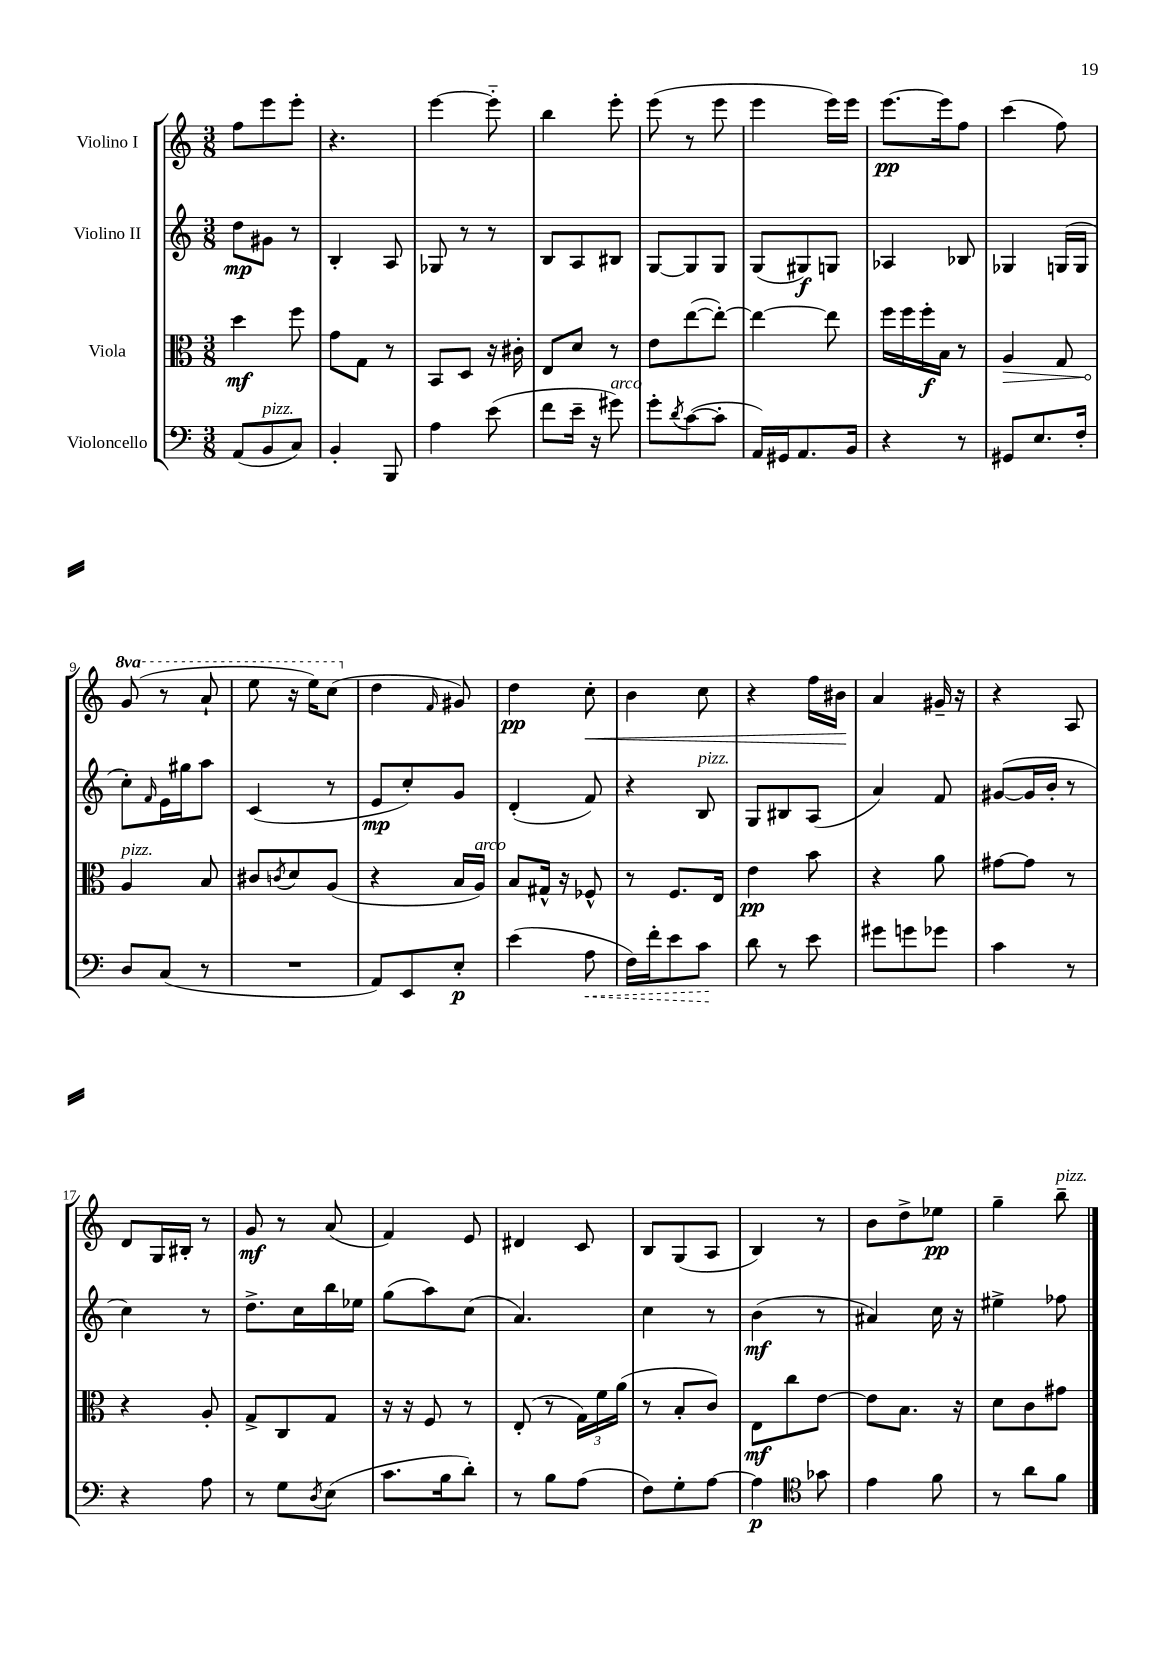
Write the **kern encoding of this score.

**kern	**dynam	**kern	**dynam	**kern	**dynam	**kern	**dynam
*part4	*part4	*part3	*part3	*part2	*part2	*part1	*part1
*staff4	*staff4	*staff3	*staff3	*staff2	*staff2	*staff1	*staff1
*I"Violoncello	*	*I"Viola	*	*I"Violino II	*	*I"Violino I	*
*clefF4	*	*clefC3	*	*clefG2	*	*clefG2	*
*k[]	*	*k[]	*	*k[]	*	*k[]	*
*M3/8	*	*M3/8	*	*M3/8	*	*M3/8	*
=1	=1	=1	=1	=1	=1	=1	=1
(8AA/L	.	4dd\	mf	8dd\L	mp	8ff\L	.
!LO:TX:a:i:t=pizz.	!	!	!	!	!	!	!
8BB/	.	.	.	8g#X\J	.	8eee\	.
8C/J)	.	8ff\	.	8r	.	8eee'\J	.
=2	=2	=2	=2	=2	=2	=2	=2
4BB'/	.	8g\L	.	4B'/	.	4.r	.
.	.	8G\J	.	.	.	.	.
8BBB/	.	8r	.	8A/	.	.	.
=3	=3	=3	=3	=3	=3	=3	=3
4A\	.	8BB/L	.	8G-X/	.	[4eee\	.
.	.	8D/J	.	8r	.	.	.
(8e\	.	16r	.	8r	.	8eee\]	.
.	.	16c#X'\	.	.	.	.	.
=4	=4	=4	=4	=4	=4	=4	=4
8f\L	.	8E/L	.	8B/L	.	4bb\	.
16e~\Jk	.	8d/J	.	8A/	.	.	.
16r	.	.	.	.	.	.	.
!LO:TX:a:i:t=arco	!	!	!	!	!	!	!
8g#X\)	.	8r	.	8B#X/J	.	8eee'\	.
=5	=5	=5	=5	=5	=5	=5	=5
8g'\L	.	8e\L	.	[8G/L	.	(8eee\	.
8qd/	.	.	.	.	.	.	.
([8c\	.	([8ee\	.	8G/]	.	8r	.
8c'\J]	.	8ee'\J_)	.	8G/J	.	8eee\	.
=6	=6	=6	=6	=6	=6	=6	=6
16AA/LL)	.	4ee\_	.	(8G/L	.	4eee\	.
16GG#X/J	.	.	.	.	.	.	.
8.AA/	.	.	.	8G#X/)	f	.	.
.	.	8ee\]	.	8Gn/J	.	16eee\LL)	.
16BB/Jk	.	.	.	.	.	16eee\JJ	.
=7	=7	=7	=7	=7	=7	=7	=7
4r	.	16ff\LL	.	4A-X/	.	[8.eee\L	pp
.	.	16ff\	.	.	.	.	.
.	.	16ff'\	f	.	.	.	.
.	.	16B\JJ	.	.	.	16eee\k]	.
8r	.	8r	.	8B-X/	.	8ff\J	.
=8	=8	=8	=8	=8	=8	=8	=8
!	!	!	!LO:HP:b	!	!	!	!
8GG#X/L	.	4A/	>	4G-X/	.	(4ccc\	.
8.E/	.	.	.	.	.	.	.
.	.	8G/	.	(16Gn/LL	.	8ff\)	.
16F'/Jk	.	.	.	16G/JJ	.	.	.
!!LO:LB:g=z
=9	=9	=9	=9	=9	=9	=9	=9
*	*	*	*	*	*	*8va	*
!	!	!LO:TX:a:i:t=pizz.	!	!	!	!	!
8D/L	.	4A/	.	8cc'\L)	.	(8gg/	.
.	.	.	.	16qqf/	.	.	.
(8C/J	.	.	.	16e\L	.	8r	.
.	.	.	.	16gg#X\J	.	.	.
8r	.	8B/	]	8aa\J	.	8aa`/	.
=10	=10	=10	=10	=10	=10	=10	=10
4.r	.	8c#X/L	.	(4c/	.	8eee\	.
.	.	8qcn/	.	.	.	.	.
.	.	8d/	.	.	.	16r	.
.	.	.	.	.	.	16eee\KL)	.
.	.	(8A/J	.	8r	.	(8ccc\J	.
=11	=11	=11	=11	=11	=11	=11	=11
*	*	*	*	*	*	*X8va	*
8AA/L)	.	4r	.	8e/L	mp	4dd\	.
8EE/	.	.	.	8cc'/)	.	.	.
.	.	.	.	.	.	16qqf/	.
8E'/J	p	16B/LL	.	8g/J	.	8g#X/)	.
!	!	!LO:TX:a:i:t=arco	!	!	!	!	!
.	.	16A/JJ)	.	.	.	.	.
=12	=12	=12	=12	=12	=12	=12	=12
(4e\	.	8B/L	.	(4d'/	.	4dd\	pp
.	.	16G#X^^/Jk	.	.	.	.	.
.	.	16r	.	.	.	.	.
!	!LO:HP:b	!	!	!	!	!	!LO:HP:b
8A\	<	8F-X^^/	.	8f/)	.	8cc'\	<
=13	=13	=13	=13	=13	=13	=13	=13
16F\LL)	.	8r	.	4r	.	4b\	.
16f'\J	.	.	.	.	.	.	.
8e\	.	8.F/L	.	.	.	.	.
!	!	!	!	!LO:TX:a:i:t=pizz.	!	!	!
8c\J	.	.	.	8B/	.	8cc\	.
.	.	16E/Jk	.	.	.	.	.
.	[	.	.	.	.	.	.
=14	=14	=14	=14	=14	=14	=14	=14
8d\	.	4e\	pp	8G/L	.	4r	.
8r	.	.	.	8B#X/	.	.	.
8e\	.	8b\	.	(8A/J	.	16ff\LL	.
.	.	.	.	.	.	16b#X\JJ	.
.	.	.	.	.	.	.	[
=15	=15	=15	=15	=15	=15	=15	=15
8g#X\L	.	4r	.	4a/)	.	4a/	.
8gn\	.	.	.	.	.	.	.
8g-X\J	.	8a\	.	8f/	.	16g#X~/	.
.	.	.	.	.	.	16r	.
=16	=16	=16	=16	=16	=16	=16	=16
4c\	.	[8g#X\L	.	([8g#X/L	.	4r	.
.	.	8g#\J]	.	16g#/L]	.	.	.
.	.	.	.	16b'/JJ	.	.	.
8r	.	8r	.	8r	.	8A/	.
!!LO:LB:g=z
=17	=17	=17	=17	=17	=17	=17	=17
4r	.	4r	.	4cc\)	.	8d/L	.
.	.	.	.	.	.	16G/L	.
.	.	.	.	.	.	16B#X'/JJ	.
8A\	.	8A'/	.	8r	.	8r	.
=18	=18	=18	=18	=18	=18	=18	=18
8r	.	8G^/L	.	8.dd^\L	.	8g/	mf
8G\L	.	8C/	.	.	.	8r	.
.	.	.	.	16cc\L	.	.	.
8qD/	.	.	.	.	.	.	.
(8E\J	.	8G/J	.	16bb\	.	(8a/	.
.	.	.	.	16ee-X\JJ	.	.	.
=19	=19	=19	=19	=19	=19	=19	=19
8.c\L	.	16r	.	(8gg\L	.	4f/)	.
.	.	16r	.	.	.	.	.
.	.	8F/	.	8aa\)	.	.	.
16B\k	.	.	.	.	.	.	.
8d'\J)	.	8r	.	(8cc\J	.	8e/	.
=20	=20	=20	=20	=20	=20	=20	=20
8r	.	(8E'/	.	4.a/)	.	4d#X/	.
8B\L	.	8r	.	.	.	.	.
(8A\J	.	24G\LL)	.	.	.	8c/	.
.	.	24f\	.	.	.	.	.
.	.	(24a\JJ	.	.	.	.	.
=21	=21	=21	=21	=21	=21	=21	=21
8F\L)	.	8r	.	4cc\	.	8B/L	.
8G'\	.	8B'/L	.	.	.	(8G/	.
[8A\J	.	8c/J)	.	8r	.	8A/J	.
=22	=22	=22	=22	=22	=22	=22	=22
4A\]	p	8E\L	mf	(4b\	mf	4B/)	.
.	.	8cc\	.	.	.	.	.
*clefC4	*	*	*	*	*	*	*
8g-X\	.	[8e\J	.	8r	.	8r	.
=23	=23	=23	=23	=23	=23	=23	=23
4e\	.	8e\L]	.	4a#X/)	.	8b\L	.
.	.	8.B\J	.	.	.	8dd^\	.
8f\	.	.	.	16cc\	.	8ee-X\J	pp
.	.	16r	.	16r	.	.	.
=24	=24	=24	=24	=24	=24	=24	=24
8r	.	8d\L	.	4ee#X^\	.	4gg~\	.
8a\L	.	8c\	.	.	.	.	.
!	!	!	!	!	!	!LO:TX:a:i:t=pizz.	!
8f\J	.	8g#X\J	.	8ff-X\	.	8bb~\	.
==	==	==	==	==	==	==	==
*-	*-	*-	*-	*-	*-	*-	*-
